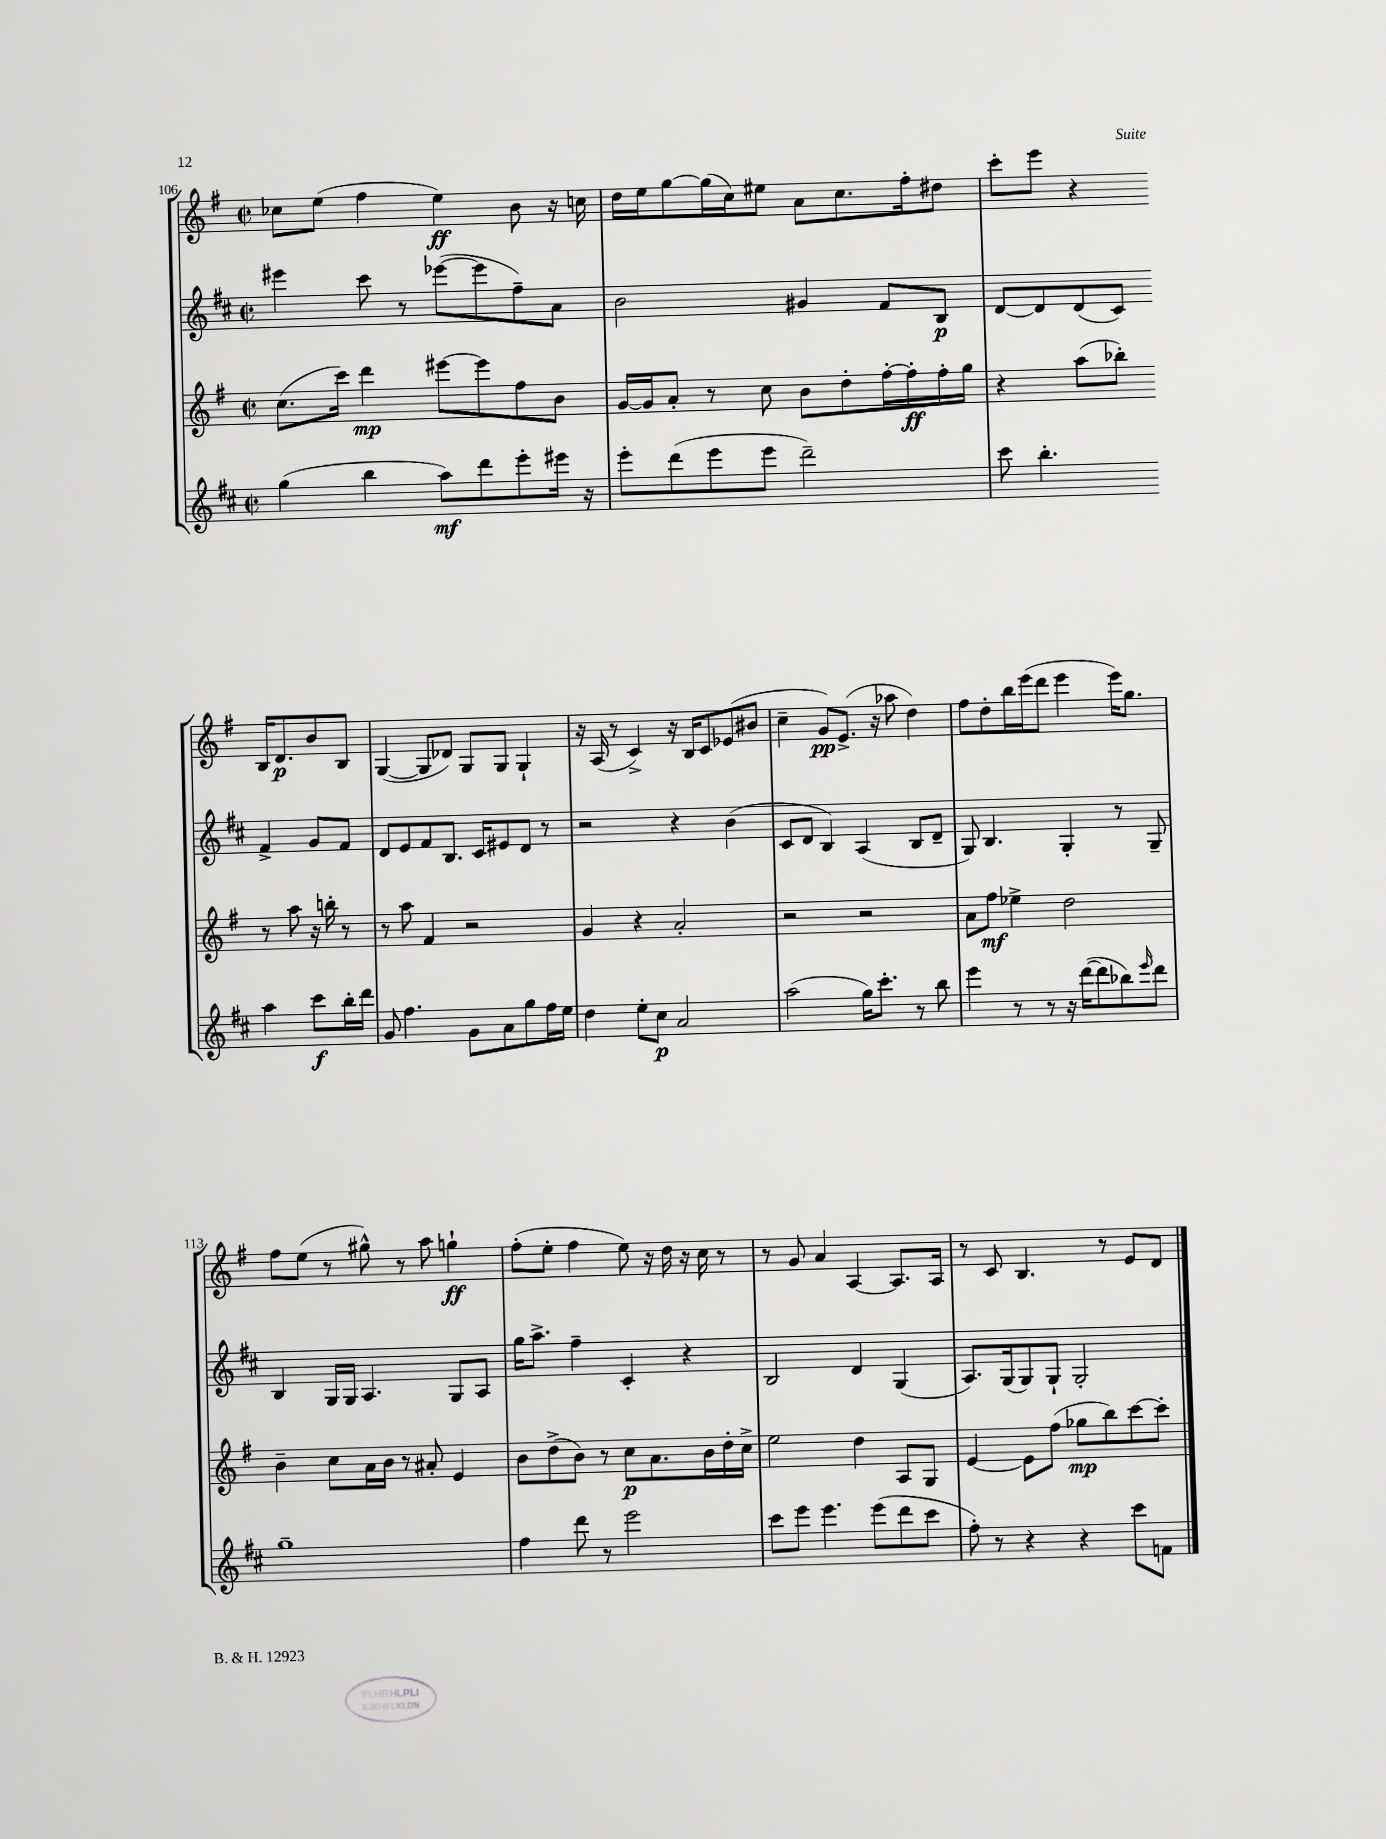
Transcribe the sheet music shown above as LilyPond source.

<<
\new StaffGroup <<
\new Staff = "s0" {
    \clef treble \key g \major \defaultTimeSignature \time 2/2
    ces''8 e''8( fis''4 e''4\ff) b'8 r16 c''16 |
    d''16 e''16 g''8~ g''16( c''16) eis''8 a'8 c''8. fis''16-. dis''8 |
    c'''8-. e'''8 r4 b16 d'8.\p b'8 b8 |
    g4~( g8 des'8) g8 g8 g4-! |
    r16 a16( r8 c'4->) r16 b16 c'8 ees'8( bis'8 |
    c''4-- g'8\pp) e'8.->( r16 aes''8 d''4) |
    fis''8 d''8-. b''16 e'''16( d'''8 e'''4 e'''16) g''8. |
    fis''8 e''8( r8 gis''8-^) r8 a''8 g''4-!\ff |
    fis''8-.( e''8-. fis''4 e''8) r16 d''16 r16 c''16 r8 |
    r8 g'8 a'4 a4~ a8. a16 |
    r8 c'8 b4. r8 e'8 d'8 \bar "|." |
}
\new Staff = "s1" {
    \clef treble \key d \major \defaultTimeSignature \time 2/2
    eis'''4 cis'''8 r8 ees'''8~( ees'''8 fis''8--) a'8 |
    b'2 gis'4 fis'8 b8\p |
    d'8~ d'8 d'8( cis'8) fis'4-> g'8 fis'8 |
    d'8 e'8 fis'8 b8. cis'16 eis'8 d'8 r8 |
    r2 r4 b'4( |
    cis'8 d'8 b4) a4( b8 d'8-- |
    g8) b4. g4-. r8 g8-- |
    b4 g16 g16 a4. g8 a8 |
    g''16 a''8.-> fis''4-- cis'4-. r4 |
    b2 d'4 g4( |
    a8.) g16( g8) g8-! g2-. \bar "|." |
}
\new Staff = "s2" {
    \clef treble \key g \major \defaultTimeSignature \time 2/2
    c''8.( c'''16) d'''4\mp eis'''8~ eis'''8 fis''8 b'8 |
    g'16~ g'16 a'8-. r8 c''8 b'8 d''8-. fis''16~-. fis''16-.\ff fis''16-. g''16 |
    r4 a''8( bes''8-.) r8 a''8 r16 b''16-. r8 |
    r8 a''8 fis'4 r2 |
    g'4 r4 a'2-. |
    r2 r2 |
    a'8 fis''8\mf ees''4-> d''2 |
    b'4-- c''8 a'16 b'16 r8 ais'8-. e'4 |
    b'8 d''8->( b'8) r8 c''8\p a'8. b'16 d''16-. c''16-> |
    e''2 d''4 a8 g8 |
    e'4~ e'8 fis''8( ges''8\mp b''8) c'''8~ c'''8-. \bar "|." |
}
\new Staff = "s3" {
    \clef treble \key d \major \defaultTimeSignature \time 2/2
    g''4( b''4 a''8\mf) d'''8 e'''8-. eis'''16 r16 |
    e'''8-. d'''8( e'''8 e'''8 d'''2--) |
    cis'''8 b''4.-. a''4 cis'''8\f b''16-. d'''16 |
    g'8 fis''4. g'8 a'8 g''8 fis''16 e''16 |
    d''4 e''8-. cis''8\p a'2 |
    a''2( g''16) cis'''8.-. r8 b''8 |
    e'''4 r8 r8 r16 d'''16~( d'''8 bes''8) \grace { e'''16 } d'''8 |
    g''1-- |
    fis''4 d'''8 r8 e'''2 |
    cis'''8 e'''8 e'''4. e'''8( d'''8 cis'''8 |
    fis''8-.) r8 r4 r4 cis'''8 f'8 \bar "|." |
}
>>
>>
\layout { \context { \Score currentBarNumber = #106 } }
